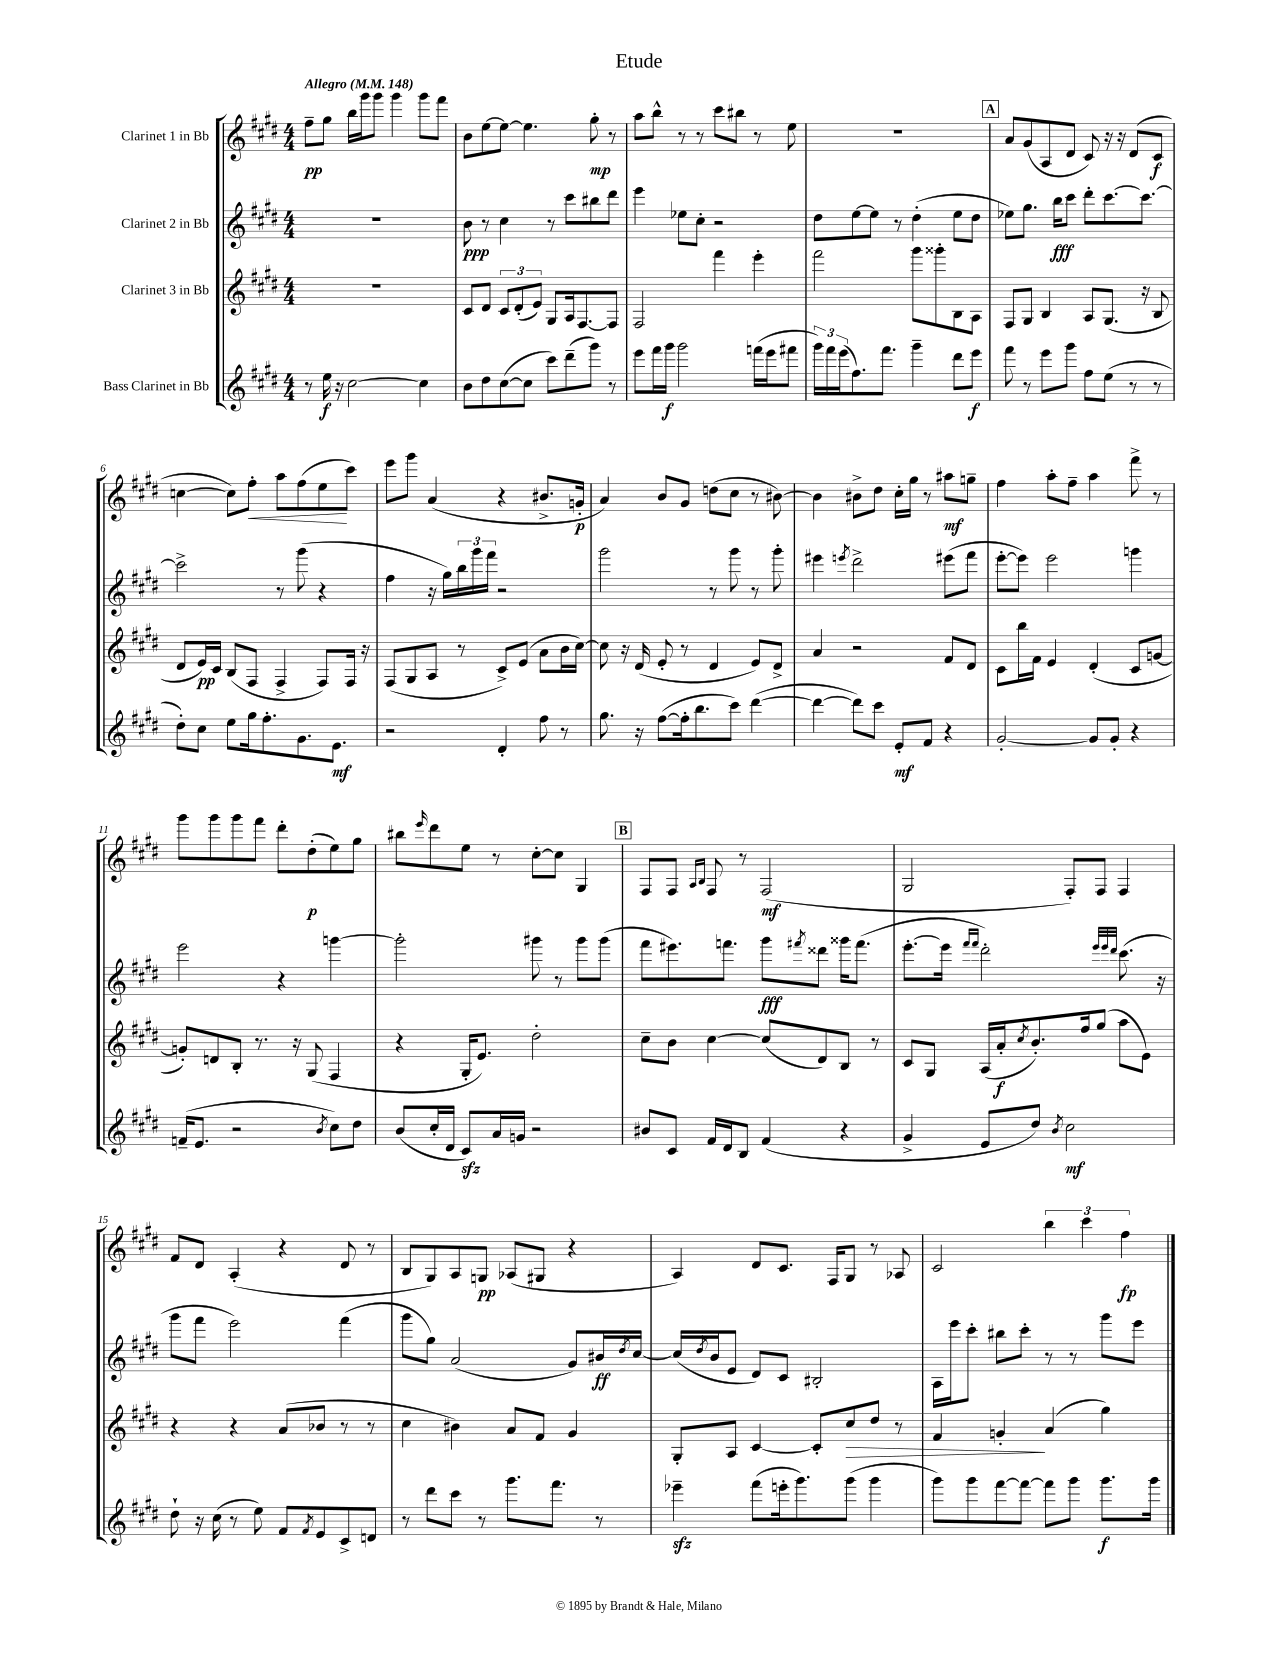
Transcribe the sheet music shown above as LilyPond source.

\header { title = "Etude" }
<<
\new StaffGroup <<
\new Staff = "s0" \with { instrumentName = "Clarinet 1 in Bb" } {
    \clef treble \key e \major \numericTimeSignature \time 4/4 \tempo "Allegro" 4 = 148
    fis''8--\pp gis''8 b''16 gis'''16 gis'''8 gis'''4 gis'''8 fis'''8 |
    b'8 e''8~ e''8~ e''4. gis''8-.\mp r8 |
    a''8 b''8-^ r8 r8 cis'''8 bis''8 r8 e''8 |
    R1 |
    \mark \markup { \box "A" } a'8 gis'8( a8 dis'8 cis'8) r16 r16 dis'8( cis'8\f |
    c''4~ c''8) fis''8-.\< a''8 fis''8( e''8\! cis'''8) |
    e'''8 gis'''8 a'4( r4 bis'8.-> g'16-.\p |
    a'4) b'8 gis'8 d''8( cis''8 r8 bis'8~) |
    bis'4 bis'8-> dis''8 cis''16-. gis''16 r8 ais''8\mf g''8-- |
    fis''4 a''8-. fis''8-- a''4 fis'''8-> r8 |
    gis'''8 gis'''8 gis'''8 fis'''8 dis'''8-. dis''8-.\p( e''8) gis''8 |
    bis''8 \grace { e'''16 } dis'''8 e''8 r8 cis''8~-. cis''8 gis4 |
    \mark \markup { \box "B" } fis8 fis8 \grace { a16 b16 } fis8 r8 fis2\mf( |
    gis2 fis8-.) fis8 fis4 |
    fis'8 dis'8 a4-.( r4 dis'8 r8 |
    b8 gis8) a8 g8\pp aes8( gis8 r4 |
    a4) dis'8 cis'8. fis16 gis8 r8 aes8 |
    cis'2 \tuplet 3/2 { b''4 cis'''4 fis''4\fp } \bar "|." |
}
\new Staff = "s1" \with { instrumentName = "Clarinet 2 in Bb" } {
    \clef treble \key e \major \numericTimeSignature \time 4/4
    R1 |
    b'8\ppp r8 cis''4 r8 cis'''8 bis''8 dis'''8 |
    e'''4 ees''8 cis''8-. r2 |
    dis''8 e''8~ e''8 r8 dis''4-.( e''8 dis''8 |
    \mark \markup { \box "A" } ees''8) gis''8. b''16\fff cis'''8 dis'''8-. cis'''8.~ cis'''8.~ |
    cis'''2-> r8 gis'''8( r4 |
    fis''4 r16 gis''16) \tuplet 3/2 { b''16 gis'''16 fis'''16 } r2 |
    gis'''2 r8 gis'''8 r8 gis'''8-. |
    eis'''4 \acciaccatura { e'''8 } dis'''2-> eis'''8( fis'''8 |
    e'''8~-. e'''8) e'''2 g'''4 |
    e'''2 r4 g'''4~ |
    g'''2-. gis'''8 r8 gis'''8 gis'''8( |
    \mark \markup { \box "B" } fis'''8 eis'''8.) f'''8. gis'''8\fff \acciaccatura { fis'''8 } disis'''8 gisis'''16 fis'''8.( |
    e'''8.~-. e'''16 \grace { fis'''16 fis'''16 } dis'''2-.) \grace { e'''32 e'''32 dis'''32 } cis'''8.( r16 |
    gis'''8 fis'''8 e'''2) fis'''4( |
    gis'''8 gis''8) a'2( gis'8) bis'16\ff \acciaccatura { dis''8 } cis''16~ |
    cis''16( \acciaccatura { dis''8 } b'16 e'8 dis'8) cis'8 bis2-. |
    a16 e'''16 cis'''8-. bis''8 cis'''8-. r8 r8 gis'''8 e'''8 \bar "|." |
}
\new Staff = "s2" \with { instrumentName = "Clarinet 3 in Bb" } {
    \clef treble \key e \major \numericTimeSignature \time 4/4
    R1 |
    cis'8 dis'8 \tuplet 3/2 { cis'8 dis'8-.( e'8) } gis8 a16 fis8.~ fis8 |
    fis2 fis'''4 e'''4-. |
    fis'''2 gis'''8 gisis'''8-. b8 a8 |
    \mark \markup { \box "A" } fis8 gis8 b4 a8 gis8.( r16 b8 |
    dis'8 e'16\pp) cis'16 b8( fis8 fis4-> fis8) fis16 r16 |
    fis8( gis8 a8 r8 cis'8->) e'8( a'8 b'16 cis''16~) |
    cis''8 r16 dis'16( e'8-. r8 dis'4 e'8) dis'8-> |
    a'4 r2 fis'8 dis'8 |
    cis'8 b''16 fis'16 e'4 dis'4-.( cis'8 g'8~ |
    g'8-.) d'8 b8-. r8. r16 gis8( fis4 |
    r4 gis16-. e'8.) dis''2-. |
    \mark \markup { \box "B" } cis''8-- b'8 cis''4~ cis''8( dis'8) b8 r8 |
    cis'8 gis8 a16( a'16-.\f \acciaccatura { cis''8 } b'8.-.) fis''16 gis''8( a''8 e'8) |
    r4 r4 a'8( bes'8 r8 r8 |
    cis''4 bis'4) a'8 fis'8 gis'4 |
    gis8-. a8 cis'4~ cis'8-. cis''8\> dis''8 r8 |
    fis'4 g'4-.\! a'4( gis''4) \bar "|." |
}
\new Staff = "s3" \with { instrumentName = "Bass Clarinet in Bb" } {
    \clef treble \key e \major \numericTimeSignature \time 4/4
    r8 e''16\f r16 cis''2~ cis''4 |
    b'8 dis''8 cis''8~( cis''8 cis'''8) dis'''8--( gis'''8) r8 |
    e'''8 fis'''16 gis'''16\f gis'''2 f'''16( e'''16 fis'''8 |
    \tuplet 3/2 { gis'''16) fis'''16 e'''16( } fis''8.) fis'''8. gis'''4-- dis'''8 e'''8\f |
    \mark \markup { \box "A" } fis'''8 r8 e'''8 gis'''8 fis''8 e''8( r8 r8 |
    dis''8-.) cis''8 e''8 gis''16 fis''8.-. gis'8. e'8.\mf |
    r2 dis'4-. fis''8 r8 |
    gis''8. r16 fis''8~( fis''16-. b''8. cis'''8) dis'''4~( |
    dis'''4~ dis'''8) cis'''8 e'8-.\mf fis'8 r4 |
    gis'2~-. gis'8 gis'8-. r4 |
    f'16--( e'8. r2 \acciaccatura { b'8 } cis''8) dis''8 |
    b'8( cis''16-. dis'16 cis'8\sfz) a'16 g'16 r2 |
    \mark \markup { \box "B" } bis'8 cis'8 fis'16 dis'16 b8 fis'4( r4 |
    gis'4-> e'8 dis''8) \acciaccatura { b'8 } cis''2\mf |
    dis''8-! r16 cis''16( r8 e''8) fis'8 \acciaccatura { fis'8 } e'8 cis'8-> d'8 |
    r8 dis'''8 cis'''8 r8 gis'''8. fis'''8. r8 |
    ees'''4--\sfz fis'''8( e'''16-. gis'''8.) gis'''8( gis'''4 |
    gis'''8) gis'''8 fis'''8~ fis'''8~ fis'''8 gis'''8 gis'''8.\f gis'''16 \bar "|." |
}
>>
>>
